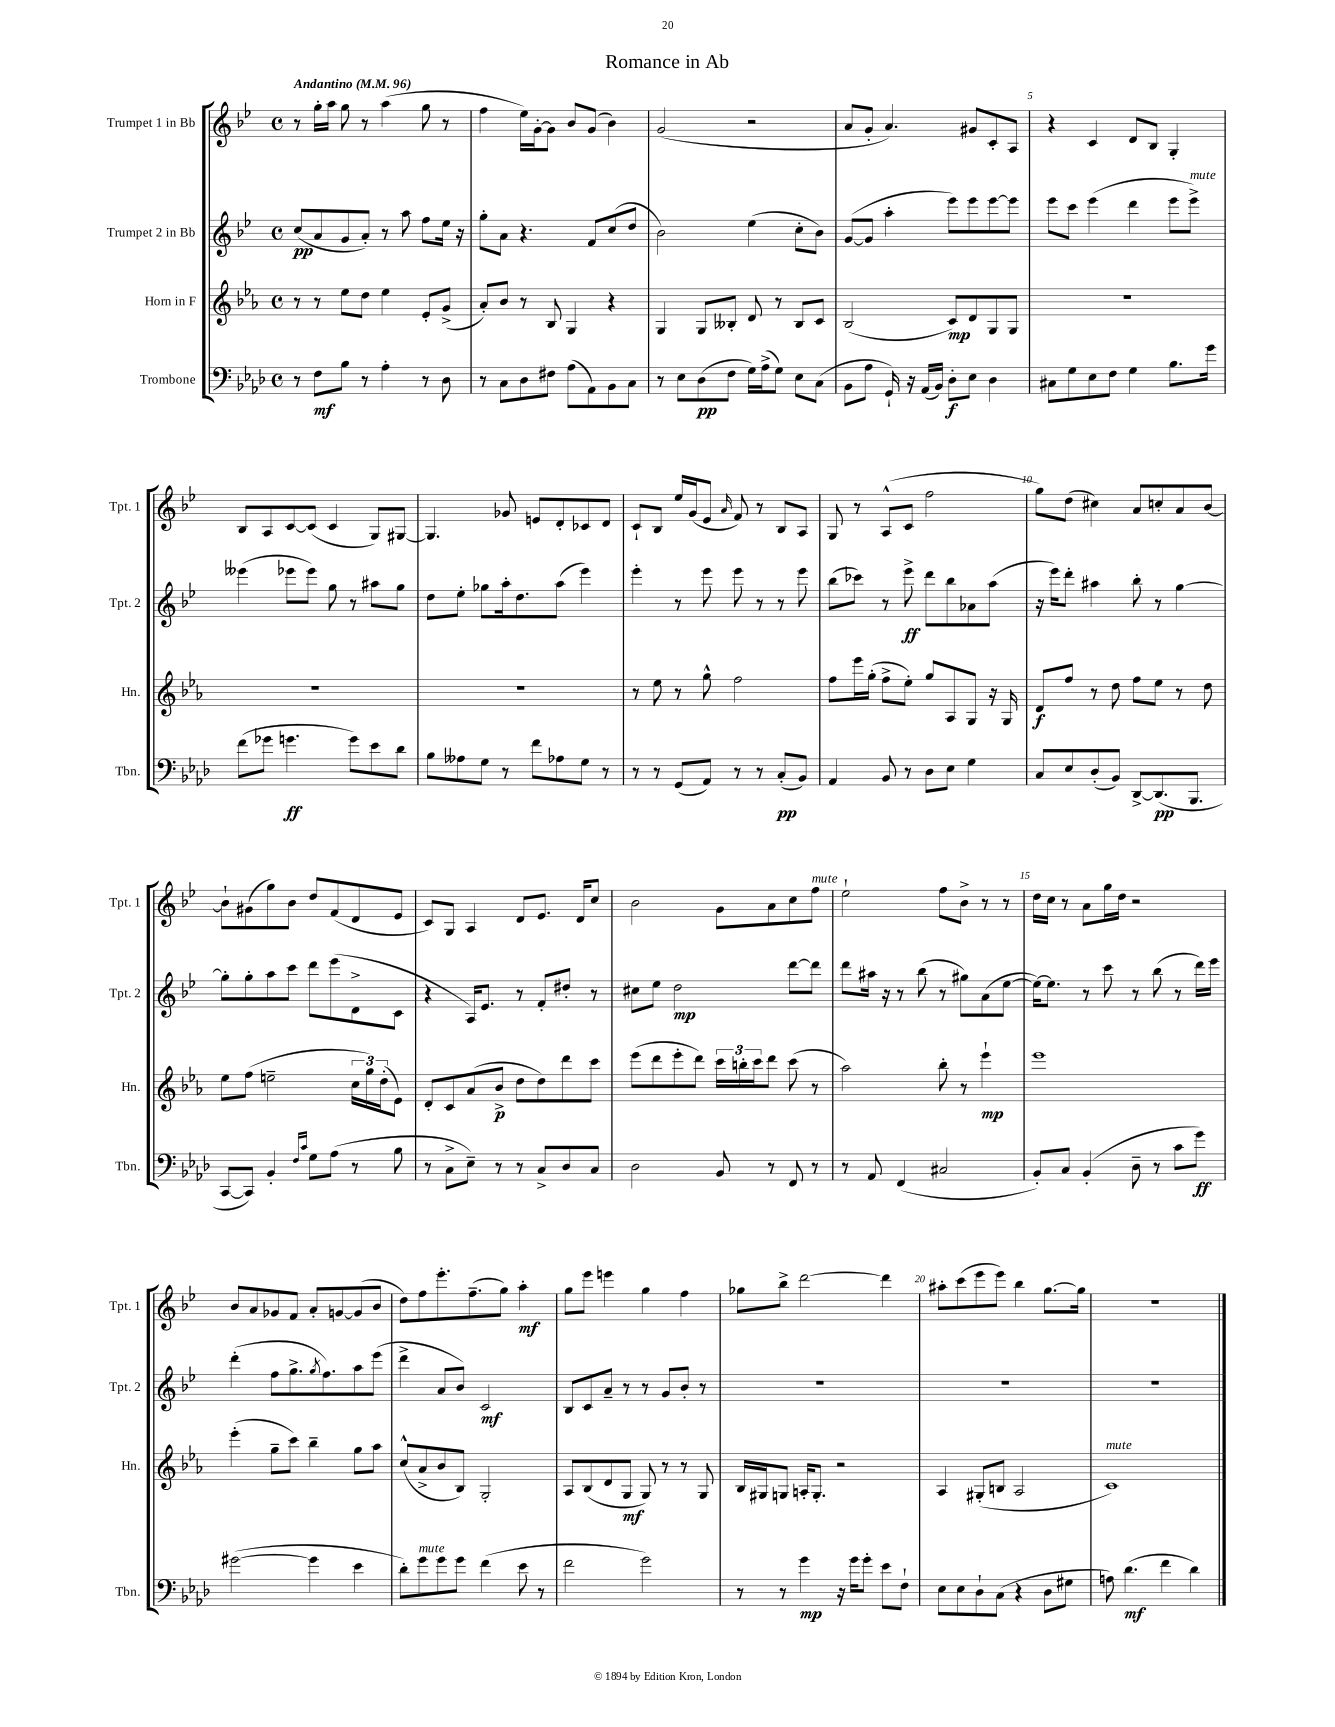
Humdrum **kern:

**kern	**dynam	**kern	**dynam	**kern	**dynam	**kern	**dynam
*part4	*part4	*part3	*part3	*part2	*part2	*part1	*part1
*staff4	*staff4	*staff3	*staff3	*staff2	*staff2	*staff1	*staff1
*I"Trombone	*	*I"Horn in F	*	*I"Trumpet 2 in Bb	*	*I"Trumpet 1 in Bb	*
*I'Tbn.	*	*I'Hn.	*	*I'Tpt. 2	*	*I'Tpt. 1	*
*clefF4	*	*clefG2	*	*clefG2	*	*clefG2	*
*k[b-e-a-d-]	*	*k[b-e-a-]	*	*k[b-e-]	*	*k[b-e-]	*
*M4/4	*	*M4/4	*	*M4/4	*	*M4/4	*
*met(c)	*	*met(c)	*	*met(c)	*	*met(c)	*
*MM96	*	*MM96	*	*MM96	*	*MM96	*
=1	=1	=1	=1	=1	=1	=1	=1
!	!	!	!	!	!	!LO:TX:a:B:t=Andantino	!
8r	.	8r	.	(8cc/L	pp	8r	.
8F\L	mf	8r	.	8a/	.	16gg'\LL	.
.	.	.	.	.	.	16aa\JJ	.
8B-\J	.	8ee-\L	.	8g/	.	8gg\	.
8r	.	8dd\J	.	8a'/J)	.	8r	.
4A-'\	.	4ee-\	.	8r	.	(4aa\	.
.	.	.	.	8aa\	.	.	.
8r	.	8e-'/L	.	8ff\L	.	8gg\	.
8D-\	.	(8g^/J	.	16ee-\Jk	.	8r	.
.	.	.	.	16r	.	.	.
=2	=2	=2	=2	=2	=2	=2	=2
8r	.	8a-'/L)	.	8gg'\L	.	4ff\	.
8C\L	.	8b-/J	.	8a\J	.	.	.
8D-\	.	8r	.	4.r	.	16ee-\LL)	.
.	.	.	.	.	.	[16g'\J	.
8F#X\J	.	8B-/	.	.	.	8g\J]	.
(8A-\L	.	4G/	.	.	.	8b-/L	.
8AA-\)	.	.	.	8f/L	.	(8g/J	.
8BB-\	.	4r	.	(8cc/	.	4b-\)	.
8C\J	.	.	.	8dd/J	.	.	.
=3	=3	=3	=3	=3	=3	=3	=3
8r	.	4G/	.	2b-\)	.	(2g/	.
8E-\L	.	.	.	.	.	.	.
(8D-\	pp	8G/L	.	.	.	.	.
8F\J	.	8B--X'/J	.	.	.	.	.
16G\LL)	.	8d/	.	(4ee-\	.	2r	.
(16A-^\J	.	.	.	.	.	.	.
8G\J)	.	8r	.	.	.	.	.
8E-\L	.	8B--/L	.	8cc'\L	.	.	.
(8C\J	.	8c/J	.	8b-\J)	.	.	.
=4	=4	=4	=4	=4	=4	=4	=4
8BB-\L	.	(2B-/	.	([8g/L	.	8a/L	.
8A-\J	.	.	.	8g/J]	.	8g'/J	.
16GG`/)	.	.	.	4aa'\	.	4.a/)	.
16r	.	.	.	.	.	.	.
(16AA-/LL	.	.	.	.	.	.	.
16BB-/JJ)	.	.	.	.	.	.	.
8D-'\L	f	8c/L)	mp	8eee-\L)	.	.	.
8E-\J	.	8d/	.	8eee-\	.	8g#X/L	.
4D-\	.	8G/	.	[8eee-\	.	8c'/	.
.	.	8G/J	.	8eee-\J]	.	8A/J	.
=5	=5	=5	=5	=5	=5	=5	=5
8C#X\L	.	1r	.	8eee-\L	.	4r	.
8G\	.	.	.	8ccc\J	.	.	.
8E-\	.	.	.	(4eee-\	.	4c/	.
8F\J	.	.	.	.	.	.	.
4G\	.	.	.	4ddd\	.	8d/L	.
.	.	.	.	.	.	8B-/J	.
8.B-\L	.	.	.	8eee-\L	.	4G'/	.
!	!	!	!	!LO:TX:a:i:t=mute	!	!	!
.	.	.	.	8eee-^\J)	.	.	.
16g\Jk	.	.	.	.	.	.	.
!!LO:LB:g=z
=6	=6	=6	=6	=6	=6	=6	=6
(8f\L	.	1r	.	(4eee--X\	.	8B-/L	.
8g-X\J	.	.	.	.	.	8A/	.
4.gn\	ff	.	.	8eee-X\L	.	[8c/	.
.	.	.	.	8eee-\J)	.	(8c/J]	.
.	.	.	.	8gg\	.	4c/	.
8g\L)	.	.	.	8r	.	.	.
8e-\	.	.	.	8aa#X\L	.	8G/L)	.
8d-\J	.	.	.	8gg\J	.	[8G#X/J	.
=7	=7	=7	=7	=7	=7	=7	=7
8B-\L	.	1r	.	8dd\L	.	4.G#/]	.
8A--X\	.	.	.	8ee-'\J	.	.	.
8G\J	.	.	.	8gg-X\L	.	.	.
8r	.	.	.	16aa'\k	.	8g-X/	.
.	.	.	.	8.dd\	.	.	.
8f\L	.	.	.	.	.	8en/L	.
8A-X\	.	.	.	(8aa\J	.	8d'/	.
8G\J	.	.	.	4eee-\)	.	8c-X/	.
8r	.	.	.	.	.	8d/J	.
=8	=8	=8	=8	=8	=8	=8	=8
8r	.	8r	.	4eee-'\	.	8c`/L	.
8r	.	8ee-\	.	.	.	8B-/J	.
(8GG/L	.	8r	.	8r	.	16ee-/LL	.
.	.	.	.	.	.	(16g/J	.
8AA-/J)	.	8gg^^\	.	8eee-\	.	8e-/J	.
.	.	.	.	.	.	16qqa/	.
8r	.	2ff\	.	8eee-\	.	8f/)	.
8r	.	.	.	8r	.	8r	.
(8C'/L	pp	.	.	8r	.	8B-/L	.
8BB-/J)	.	.	.	8eee-\	.	8A/J	.
=9	=9	=9	=9	=9	=9	=9	=9
4AA-/	.	8ff\L	.	(8bb-\L	.	8G/	.
.	.	16eee-\L	.	8ccc-X\J)	.	8r	.
.	.	(16gg'\JJ	.	.	.	.	.
8BB-/	.	8ff^\L	.	8r	.	(8A^^/L	.
8r	.	8ee-'\J)	.	8eee-^\	ff	8c/J	.
8D-\L	.	8gg/L	.	8ddd\L	.	2ff\	.
8E-\J	.	8A-/	.	8bb-\	.	.	.
4G\	.	8G/J	.	8a-X\	.	.	.
.	.	16r	.	(8aa\J	.	.	.
.	.	16G/	.	.	.	.	.
=10	=10	=10	=10	=10	=10	=10	=10
8C/L	.	8d/L	f	16r	.	8gg\L)	.
.	.	.	.	16eee-\KL)	.	.	.
8E-/	.	8ff/J	.	8ddd'\J	.	(8dd\J	.
(8D-'/	.	8r	.	4aa#X\	.	4cc#X\)	.
8BB-/J)	.	8dd\	.	.	.	.	.
[8DD-^/L	.	8ff\L	.	8bb-'\	.	8a/L	.
(8.DD-/]	pp	8ee-\J	.	8r	.	8ccn'/	.
.	.	8r	.	[4gg\	.	8a/	.
8.BBB-/J	.	.	.	.	.	.	.
.	.	8dd\	.	.	.	[8b-/J	.
!!LO:LB:g=z
=11	=11	=11	=11	=11	=11	=11	=11
[8CC/L	.	8ee-\L	.	8gg'\L]	.	8b-`\L]	.
8CC/J])	.	(8ff\J	.	8gg'\	.	(8g#X\	.
4BB-'/	.	2een~\	.	8aa\	.	8gg\)	.
.	.	.	.	8ccc\J	.	8b-\J	.
16qqF/LL	.	.	.	.	.	.	.
16qqc/JJ	.	.	.	.	.	.	.
8G\L	.	.	.	8ddd\L	.	8dd/L	.
(8A-\J	.	.	.	(8eee-\	.	(8f/	.
8r	.	24cc\LL	.	8d^\	.	8d/	.
.	.	24gg\)	.	.	.	.	.
.	.	(24dd'\J	.	.	.	.	.
8B-\	.	8e-\J)	.	8c\J	.	8e-/J	.
=12	=12	=12	=12	=12	=12	=12	=12
8r	.	8d'/L	.	4r	.	8c/L)	.
8C^\L	.	8c/	.	.	.	8G/J	.
8E-~\J)	.	(8a-/	.	16A/KL)	.	4A/	.
.	.	.	.	8.e-/J	.	.	.
8r	.	8b-^/J	p	.	.	.	.
8r	.	8dd\L	.	8r	.	8d/L	.
8C^/L	.	8dd\)	.	8f'/L	.	8.e-/J	.
8D-/	.	8ddd\	.	8dd#X'/J	.	.	.
.	.	.	.	.	.	16d/KL	.
8C/J	.	8ccc\J	.	8r	.	8cc/J	.
=13	=13	=13	=13	=13	=13	=13	=13
2D-\	.	(8eee-\L	.	8cc#X\L	.	2b-\	.
.	.	8ddd\	.	8ee-\J	.	.	.
.	.	8eee-'\	.	2dd\	mp	.	.
.	.	8ddd\J)	.	.	.	.	.
8BB-/	.	24ccc\LL	.	.	.	8g\L	.
.	.	24bbn'\	.	.	.	.	.
.	.	24ccc\J	.	.	.	.	.
8r	.	8ddd\J	.	.	.	8a\	.
8FF/	.	(8ccc\	.	[8ddd\L	.	8cc\	.
!	!	!	!	!	!	!LO:TX:a:i:t=mute	!
8r	.	8r	.	8ddd\J]	.	8ff\J	.
=14	=14	=14	=14	=14	=14	=14	=14
8r	.	2aa-\)	.	8ddd\L	.	2ee-`\	.
8AA-/	.	.	.	16aa#X\Jk	.	.	.
.	.	.	.	16r	.	.	.
(4FF/	.	.	.	8r	.	.	.
.	.	.	.	(8bb-\	.	.	.
2C#X/	.	8bb-'\	.	8r	.	8ff\L	.
.	.	8r	.	8gg#X\L)	.	8b-^\J	.
.	.	4eee-`\	mp	(8a\	.	8r	.
.	.	.	.	[8ee-\J	.	8r	.
=15	=15	=15	=15	=15	=15	=15	=15
8BB-'/L)	.	1eee-	.	16ee-\KL_)	.	16dd\LL	.
.	.	.	.	8.ee-\J]	.	16cc\JJ	.
8C/J	.	.	.	.	.	8r	.
(4BB-'/	.	.	.	8r	.	8a\L	.
.	.	.	.	8ccc\	.	16gg\L	.
.	.	.	.	.	.	16dd\JJ	.
8D-~\	.	.	.	8r	.	2r	.
8r	.	.	.	(8bb-\	.	.	.
8c\L	.	.	.	8r	.	.	.
8g\J)	ff	.	.	16ddd\LL)	.	.	.
.	.	.	.	16eee-\JJ	.	.	.
!!LO:LB:g=z
=16	=16	=16	=16	=16	=16	=16	=16
([2g#X\	.	(4eee-'\	.	(4ddd'\	.	8b-/L	.
.	.	.	.	.	.	8a/	.
.	.	8gg~\L	.	8ff\L	.	8g-X/	.
.	.	8ccc\J)	.	8.gg^\	.	8f/J	.
4g#\]	.	4bb-~\	.	.	.	8a'/L	.
.	.	.	.	8qgg/	.	.	.
.	.	.	.	8.ff\)	.	.	.
.	.	.	.	.	.	[8gn/	.
4e-\	.	8gg\L	.	8aa\	.	(8g/]	.
.	.	8aa-\J	.	(8eee-\J	.	8b-/J	.
=17	=17	=17	=17	=17	=17	=17	=17
8d-'\L)	.	(8cc^^/L	.	4ddd^\	.	8dd\L)	.
!LO:TX:a:i:t=mute	!	!	!	!	!	!	!
8g\	.	8a-^/	.	.	.	8ff\	.
8g\	.	8b-/	.	8a/L	.	8.eee-'\	.
8g\J	.	8B-/J)	.	8b-/J)	.	.	.
.	.	.	.	.	.	(8.ff~\	.
(4f\	.	2G'/	.	2c/	mf	.	.
.	.	.	.	.	.	8gg\J)	.
8e-\	.	.	.	.	.	4aa'\	mf
8r	.	.	.	.	.	.	.
=18	=18	=18	=18	=18	=18	=18	=18
2f\	.	8A-/L	.	8B-/L	.	8gg\L	.
.	.	(8B-/	.	8c/	.	8eee-\J	.
.	.	8d/	.	8a~/J	.	4eeen\	.
.	.	8G/J	mf	8r	.	.	.
2g\)	.	8G/)	.	8r	.	4gg\	.
.	.	8r	.	8g/L	.	.	.
.	.	8r	.	8b-'/J	.	4ff\	.
.	.	8G/	.	8r	.	.	.
=19	=19	=19	=19	=19	=19	=19	=19
8r	.	16B-/LL	.	1r	.	8gg-X\L	.
.	.	16G#X/J	.	.	.	.	.
8r	.	8Gn/J	.	.	.	8bb-^\J	.
4g\	mp	16An'/KL	.	.	.	[2ddd\	.
.	.	8.G'/J	.	.	.	.	.
16r	.	2r	.	.	.	.	.
16g\KL	.	.	.	.	.	.	.
8g'\J	.	.	.	.	.	.	.
8e-\L	.	.	.	.	.	4ddd\]	.
8F`\J	.	.	.	.	.	.	.
=20	=20	=20	=20	=20	=20	=20	=20
8E-\L	.	4A-/	.	1r	.	8aa#X'\L	.
8E-\	.	.	.	.	.	(8ccc\	.
8D-`\	.	(8G#X'/L	.	.	.	8eee-\	.
(8C\J	.	8Bn/J	.	.	.	8eee-\J)	.
4r	.	2A-/	.	.	.	4bb-\	.
8D-\L	.	.	.	.	.	[8.gg\L	.
8G#X\J	.	.	.	.	.	.	.
.	.	.	.	.	.	16gg\Jk]	.
=21	=21	=21	=21	=21	=21	=21	=21
!	!	!LO:TX:a:i:t=mute	!	!	!	!	!
8An\)	.	1c)	.	1r	.	1r	.
(4.d-\	mf	.	.	.	.	.	.
4f\	.	.	.	.	.	.	.
4d-\)	.	.	.	.	.	.	.
==	==	==	==	==	==	==	==
*-	*-	*-	*-	*-	*-	*-	*-
